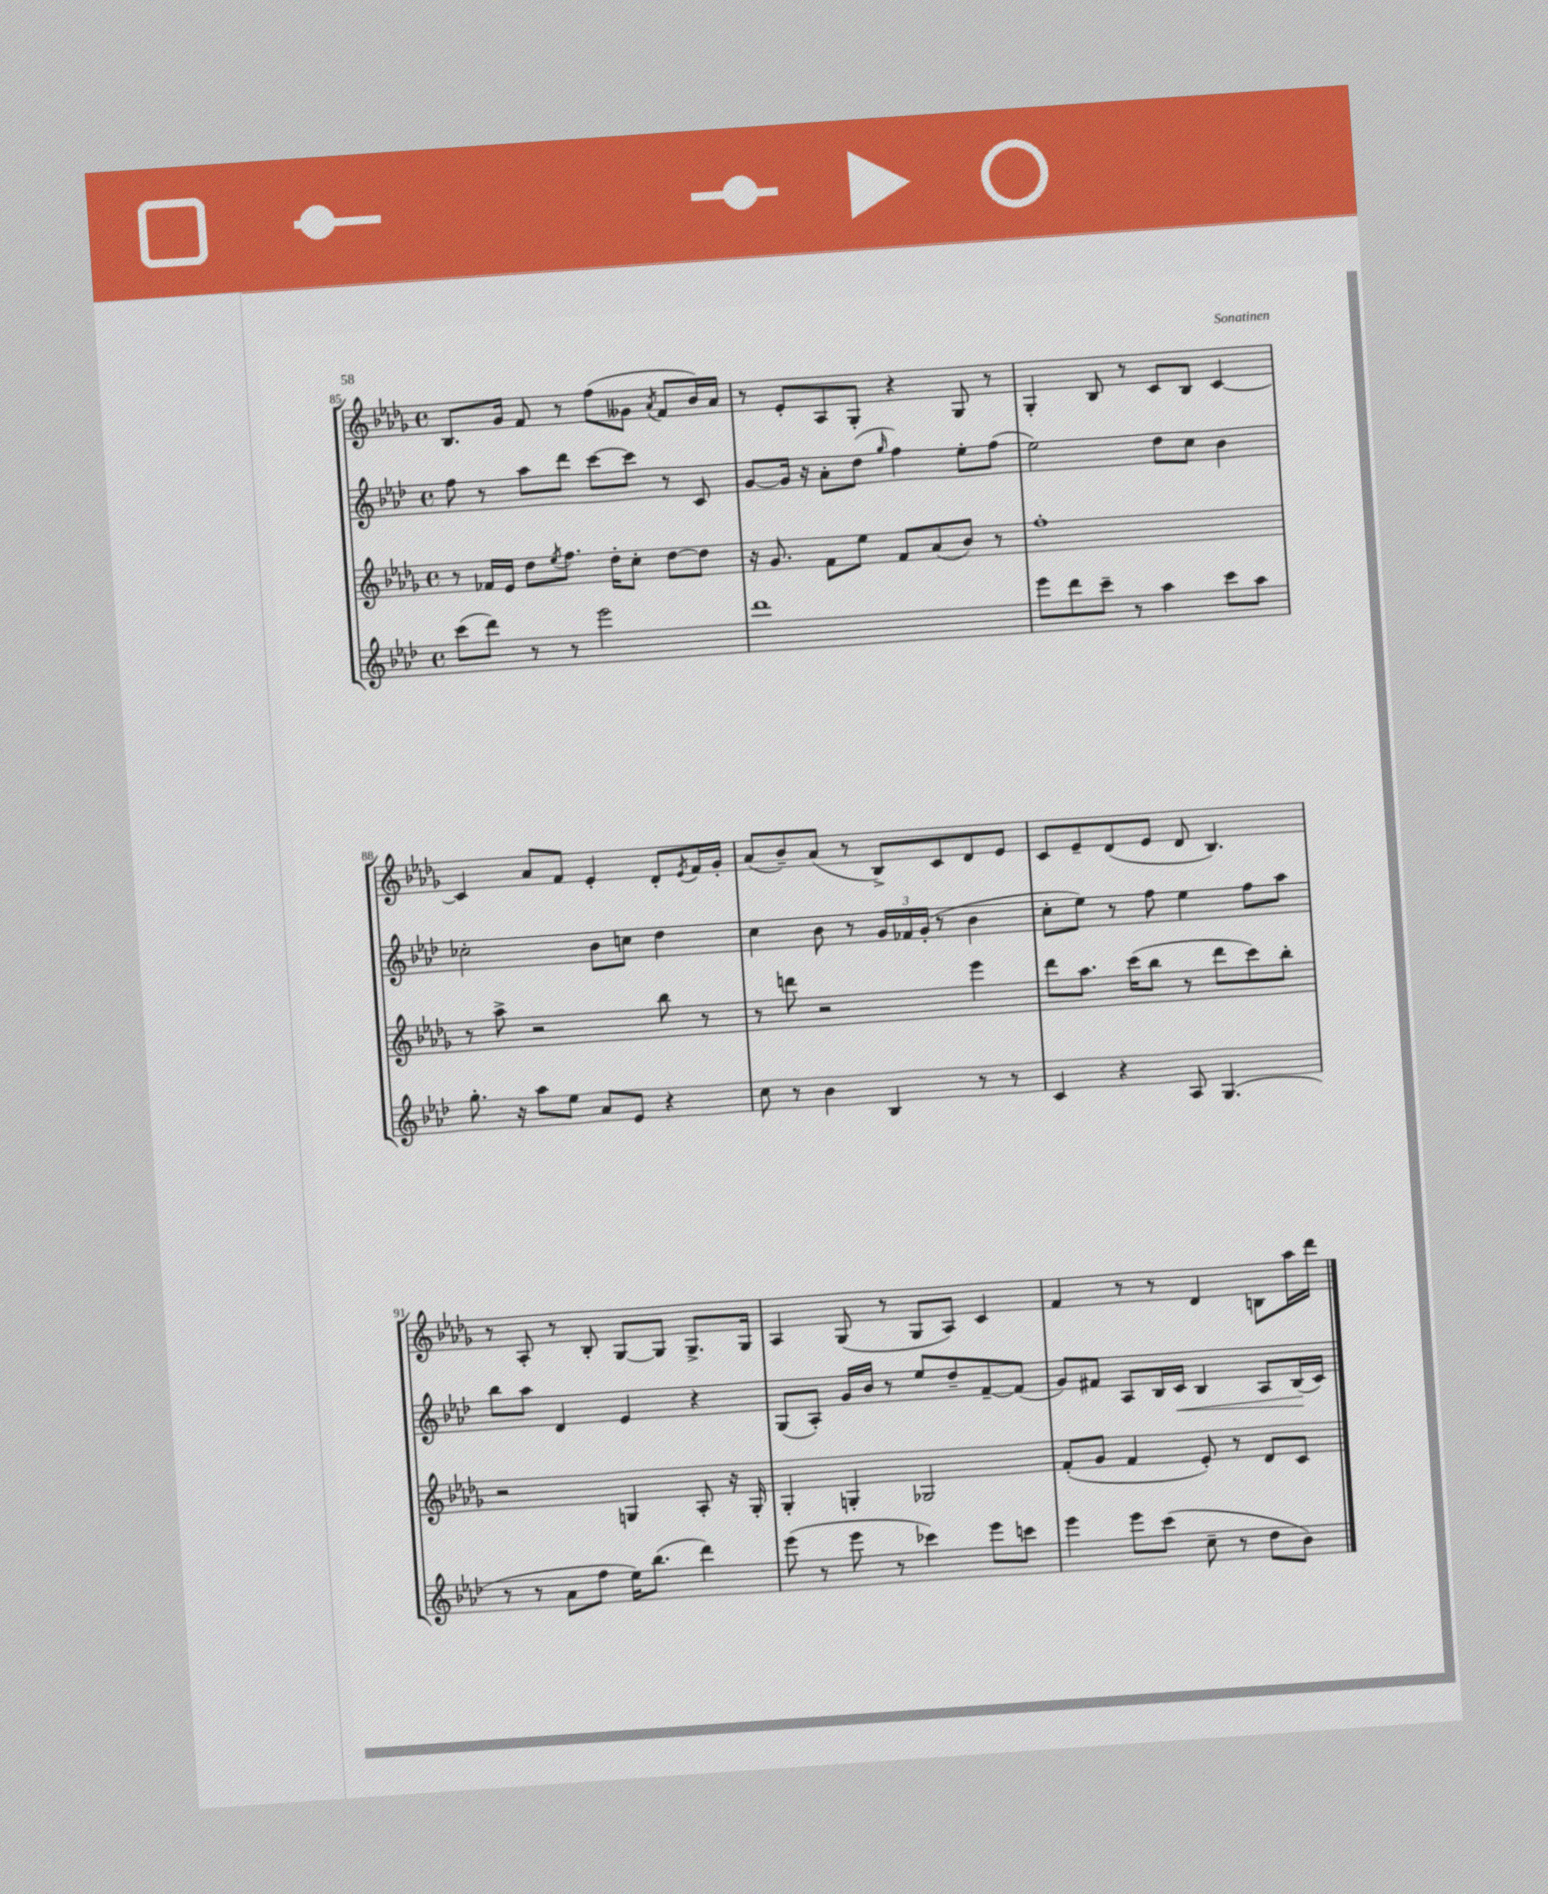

**kern	**kern	**kern	**dynam	**kern
*part4	*part3	*part2	*part2	*part1
*staff4	*staff3	*staff2	*staff2	*staff1
*clefG2	*clefG2	*clefG2	*	*clefG2
*k[b-e-a-d-]	*k[b-e-a-d-g-]	*k[b-e-a-d-]	*	*k[b-e-a-d-g-]
*M4/4	*M4/4	*M4/4	*	*M4/4
*met(c)	*met(c)	*met(c)	*	*met(c)
=85	=85	=85	=85	=85
(8ccc\L	8r	8ff\	.	8.B-/L
8ddd-\J)	16f-X/LL	8r	.	.
.	16e-/JJ	.	.	16g-/Jk
8r	8dd-\L	8aa-\L	.	8f/
.	8qee-/	.	.	.
8r	8.ff\J	8ddd-\J	.	8r
2eee-\	.	[8ccc\L	.	(8ff\L
.	16dd-'\KL	.	.	.
.	8cc'\J	8ccc\J]	.	8g--X\J
.	.	.	.	8qa-/
.	[8dd-\L	8r	.	8f/L
.	8dd-\J]	8c/	.	16b-/L)
.	.	.	.	16a-/JJ
=86	=86	=86	=86	=86
1ddd-	16r	[8g/L	.	8r
.	8.g-/	.	.	.
.	.	16g/Jk]	.	8e-'/L
.	.	16r	.	.
.	8f\L	8a-'\L	.	8A-/
.	8ee-\J	(8dd-\J	.	8G-'/J
.	.	16qqgg/	.	.
.	8f/L	4ff\)	.	4r
.	(8a-/	.	.	.
.	8b-/J)	8ee-'\L	.	8G-/
.	8r	(8ff\J	.	8r
=87	=87	=87	=87	=87
8eee-\L	1ff'	2ee-\)	.	4G-'/
8ddd-\	.	.	.	.
8ccc~\J	.	.	.	8B-/
8r	.	.	.	8r
4aa-\	.	8dd-\L	.	8c/L
.	.	8cc\J	.	8B-/J
8ccc\L	.	4b-\	.	[4c/
8aa-\J	.	.	.	.
!!LO:LB:g=z
=88	=88	=88	=88	=88
8.gg'\	8r	2cc-X'\	.	4c/]
.	8aa-^\	.	.	.
16r	.	.	.	.
8aa-\L	2r	.	.	8a-/L
8ee-\J	.	.	.	8f/J
8a-/L	.	8b-\L	.	4e-'/
8e-/J	.	8ccn\J	.	.
4r	8bb-\	4dd-\	.	8d-'/L
.	.	.	.	8qe-/
.	8r	.	.	16f/L
.	.	.	.	16g-'/JJ
=89	=89	=89	=89	=89
8cc\	8r	4cc\	.	(8a-/L
8r	8dddn\	.	.	8b-~/)
4b-\	2r	8b-\	.	(8a-/J
.	.	8r	.	8r
4B-/	.	24g/LL	.	8B-^/L)
.	.	24f-X/	.	.
.	.	(24g'/JJ	.	.
.	.	8r	.	8c/
8r	4eee-\	4b-\	.	8d-/
8r	.	.	.	8e-/J
=90	=90	=90	=90	=90
4c/	8ddd-\L	8cc'\L	.	8c/L
.	8.aa-\J	8ee-\J)	.	8e-~/
4r	.	8r	.	(8d-/
.	(16ccc\KL	.	.	.
.	8bb-\J	8ff\	.	8e-/J
8A-/	8r	4ee-\	.	8d-/
(4.G/	8ddd-\L	.	.	4.B-/)
.	8ccc\)	8ff\L	.	.
.	8bb-'\J	8aa-\J	.	.
!!LO:LB:g=z
=91	=91	=91	=91	=91
8r	2r	8bb-\L	.	8r
8r	.	8aa-\J	.	8A-'/
8a-\L	.	4d-/	.	8r
8ff\J	.	.	.	8B-'/
16ee-\KL)	4Gn/	4e-/	.	[8G-/L
(8.bb-\J	.	.	.	.
.	.	.	.	8G-/J]
4ddd-\)	8A-'/	4r	.	8.G-^/L
.	16r	.	.	.
.	16G'/	.	.	16G-/Jk
=92	=92	=92	=92	=92
(8eee-\	4G-'/	(8G/L	.	4A-/
8r	.	8A-'/J)	.	.
8eee-\	4Gn'/	16g/LL	.	(8G-/
.	.	16b-/JJ	.	.
8r	.	8r	.	8r
4ccc-X\)	2G-X/	8ee-/L	.	8G-/L
.	.	8dd-~/	.	8A-/J)
8eee-\L	.	[8f~/	.	4c/
8cccn\J	.	(8f/J]	.	.
=93	=93	=93	=93	=93
4eee-\	(8f'/L	8g/L)	.	4f/
.	8g-/J	8f#X/J	.	.
8eee-\L	4f/	8A-/L	.	8r
(8ccc\J	.	16B-/L	.	8r
!	!	!	!LO:HP:b	!
.	.	16c/JJ	<	.
8cc~\	8e-'/)	4B-/	.	4d-/
8r	8r	.	.	.
8dd-\L	8d-/L	8A-/L	.	8Bn\L
8b-\J)	8c/J	(16B-/L	.	16aa-\L
.	.	16c/JJ)	[	16ddd-\JJ
==	==	==	==	==
*-	*-	*-	*-	*-
